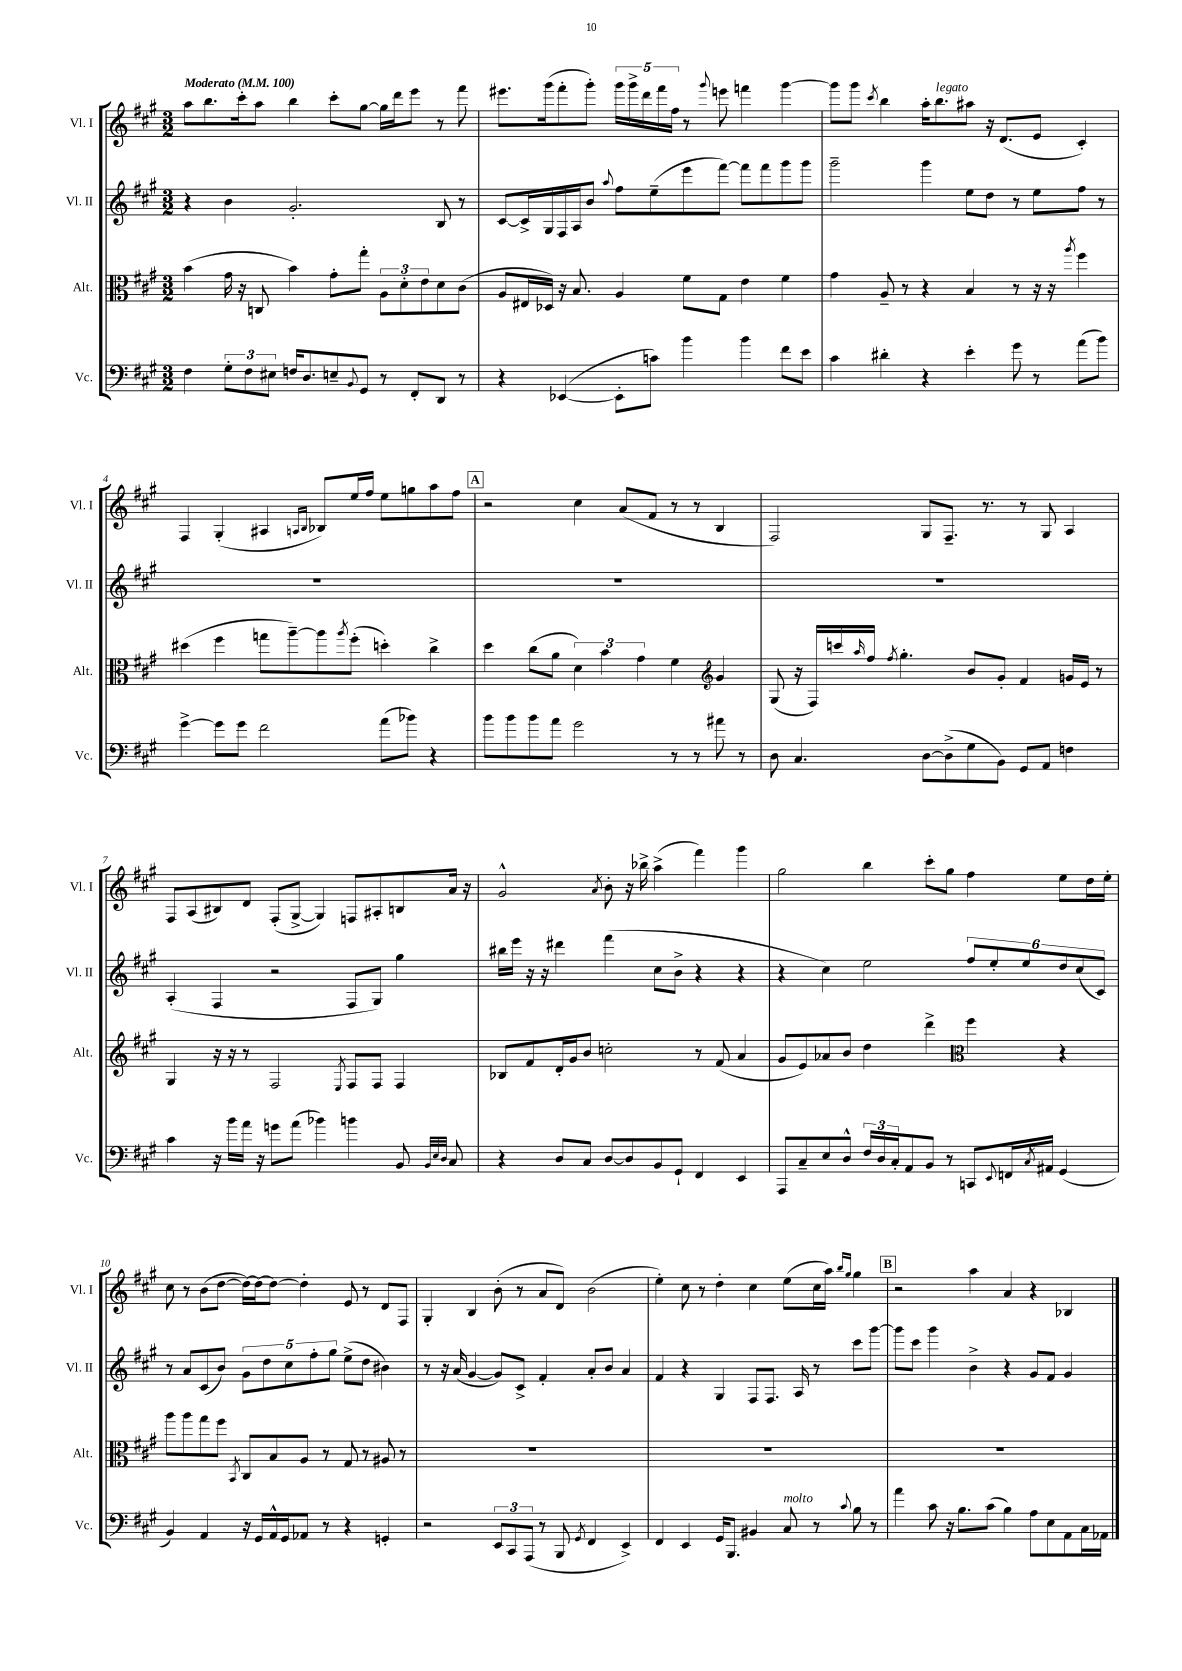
<<
\new StaffGroup <<
\new Staff = "s0" \with { instrumentName = "Vl. I" shortInstrumentName = "Vl. I" } {
    \clef treble \key a \major \numericTimeSignature \time 3/2 \tempo "Moderato" 4 = 100
    a''8 b''8. cis'''16-. a''8 b''4 cis'''8-. gis''8~ gis''16 d'''16 e'''8 r8 fis'''8 |
    eis'''8. gis'''16( fis'''8-. gis'''8-.) \tuplet 5/4 { gis'''16 gis'''16-> d'''16 fis'''16 fis''16 } r8 \appoggiatura { gis'''8 } e'''8 f'''4 gis'''4~ |
    gis'''8 gis'''8 \acciaccatura { cis'''8 } b''4 a''16-. b''8.^\markup { \italic "legato" } ais''8 r16 d'8.( e'8 cis'4-.) |
    fis4 gis4-.( ais4 \grace { a16 b16 } bes8) e''16 fis''16 e''8 g''8 a''8 fis''8 |
    \mark \markup { \box "A" } r2 cis''4 a'8( fis'8 r8 r8 b4 |
    fis2) gis8 fis8.-- r8. r8 gis8 a4 |
    fis8 a8( bis8) d'8 fis8-.( gis8~-> gis4) f8 ais8-. b8 a'16 r16 |
    gis'2-^ \acciaccatura { a'8 } b'8-. r16 bes''16-> a''4->( fis'''4) gis'''4 |
    gis''2 b''4 cis'''8-. gis''8 fis''4 e''8 d''16 e''16-. |
    cis''8 r8 b'8( d''8~ d''16~) d''16~ d''8~ d''4-. e'8 r8 d'8 fis8 |
    gis4-. b4 b'8-.( r8 a'8 d'8) b'2( |
    e''4-.) cis''8 r8 d''4-. cis''4 e''8( cis''16 a''16) \grace { b''16 gis''16 } gis''4 |
    \mark \markup { \box "B" } r2 a''4 a'4 r4 bes4 \bar "|." |
}
\new Staff = "s1" \with { instrumentName = "Vl. II" shortInstrumentName = "Vl. II" } {
    \clef treble \key a \major \numericTimeSignature \time 3/2
    r4 b'4 gis'2.-. b8 r8 |
    cis'8~ cis'16-> gis16 fis16 a16 b'8 \appoggiatura { a''8 } fis''8 e''8--( e'''8 fis'''8~) fis'''8 fis'''8 gis'''8 gis'''8 |
    gis'''2-- gis'''4 e''8 d''8 r8 e''8 fis''8 r8 |
    R1. |
    \mark \markup { \box "A" } R1. |
    R1. |
    a4-.( fis4 r2 fis8 gis8) gis''4 |
    bis''16 e'''16 r16 r16 dis'''4 fis'''4( cis''8 b'8-> r4 r4 |
    r4 cis''4) e''2 \tuplet 6/4 { fis''8 e''8-. e''8 d''8 cis''8( cis'8) } |
    r8 a'8 cis'8( b'8) \tuplet 5/4 { gis'8 d''8 cis''8 fis''8-. gis''8 } e''8->( d''8 bis'4) |
    r8 r16 a'16( gis'4~ gis'8) cis'8-> fis'4-. a'8-. b'8 a'4 |
    fis'4 r4 gis4 fis8 fis8. a16 r8 cis'''8 gis'''8~ |
    \mark \markup { \box "B" } gis'''8 cis'''8 gis'''4 b'4-> r4 gis'8 fis'8 gis'4 \bar "|." |
}
\new Staff = "s2" \with { instrumentName = "Alt." shortInstrumentName = "Alt." } {
    \clef alto \key a \major \numericTimeSignature \time 3/2
    b'4( gis'16 r16 c8 b'4) gis'8-. gis''8-. \tuplet 3/2 { a8 d'8-. e'8 } d'8 cis'8( |
    a8 eis16 des16) r16 b8. a4 fis'8 gis8 e'4 fis'4 |
    gis'4 a8-- r8 r4 b4 r8 r16 r16 \acciaccatura { a''8 } fis''4 |
    dis''4( fis''4 g''8 a''8~--) a''8 \acciaccatura { a''8 } fis''8-.( d''4-.) cis''4-> |
    \mark \markup { \box "A" } d''4 cis''8( a'8 \tuplet 3/2 { d'4) b'4 gis'4 } fis'4 \clef treble gis'4 |
    gis8( r16 fis16) c'''16 \grace { a''16 } fis''16 \acciaccatura { fis''8 } gis''4.-. b'8 gis'8-. fis'4 g'16 e'16 r8 |
    gis4 r16 r16 r8 fis2 \acciaccatura { e8 } fis8 fis8 fis4 |
    bes8 fis'8 d'16-. gis'16 b'8 c''2-. r8 fis'8( a'4 |
    gis'8 e'8) aes'8 b'8 d''4 d'''4-> \clef alto fis''4 r4 |
    a''8 a''8 gis''8 fis''8 \acciaccatura { b,8 } cis8 b8 a8 r8 gis8 r8 ais8 r8 |
    R1. |
    R1. |
    \mark \markup { \box "B" } R1. \bar "|." |
}
\new Staff = "s3" \with { instrumentName = "Vc." shortInstrumentName = "Vc." } {
    \clef bass \key a \major \numericTimeSignature \time 3/2
    fis4 \tuplet 3/2 { gis8-. fis8 eis8 } f16 d8. e8-- \appoggiatura { b,8 } gis,8 r8 fis,8-. d,8 r8 |
    r4 ees,4~( ees,8-. c'8) b'4 b'4 fis'8 e'8 |
    cis'4 dis'4-. r4 e'4-. gis'8 r8 a'8( b'8) |
    gis'4~-> gis'8 gis'8 fis'2 a'8( bes'8) r4 |
    \mark \markup { \box "A" } b'8 b'8 b'8 a'8 gis'2 r8 r8 ais'8 r8 |
    d8 cis4. d8~ d8->( gis8 b,8) gis,8 a,8 f4 |
    cis'4 r16 b'16 a'16 r16 g'8 a'8( bes'4) b'4 b,8 \grace { b,32 e32 d32 } cis8 |
    r4 d8 cis8 d8~ d8 b,8 gis,8-! fis,4 e,4 |
    a,,8 cis8-- e8 d8-^ \tuplet 3/2 { fis16 d16 cis16-. } a,8 b,8 r8 c,8 \appoggiatura { e,8 } f,16 \acciaccatura { cis8 } ais,16 gis,4( |
    b,4) a,4 r16 gis,16 a,16-^ gis,16 aes,8 r8 r4 g,4-. |
    r2 \tuplet 3/2 { e,8 cis,8 a,,8( } r8 b,,8 \acciaccatura { gis,8 } fis,4 e,4->) |
    fis,4 e,4 gis,16 b,,8. bis,4 cis8^\markup { \italic "molto" } r8 \appoggiatura { cis'8 } b8 r8 |
    \mark \markup { \box "B" } a'4 cis'8 r16 b8. cis'8( b4) a8 e8 a,8 cis16 aes,16 \bar "|." |
}
>>
>>
